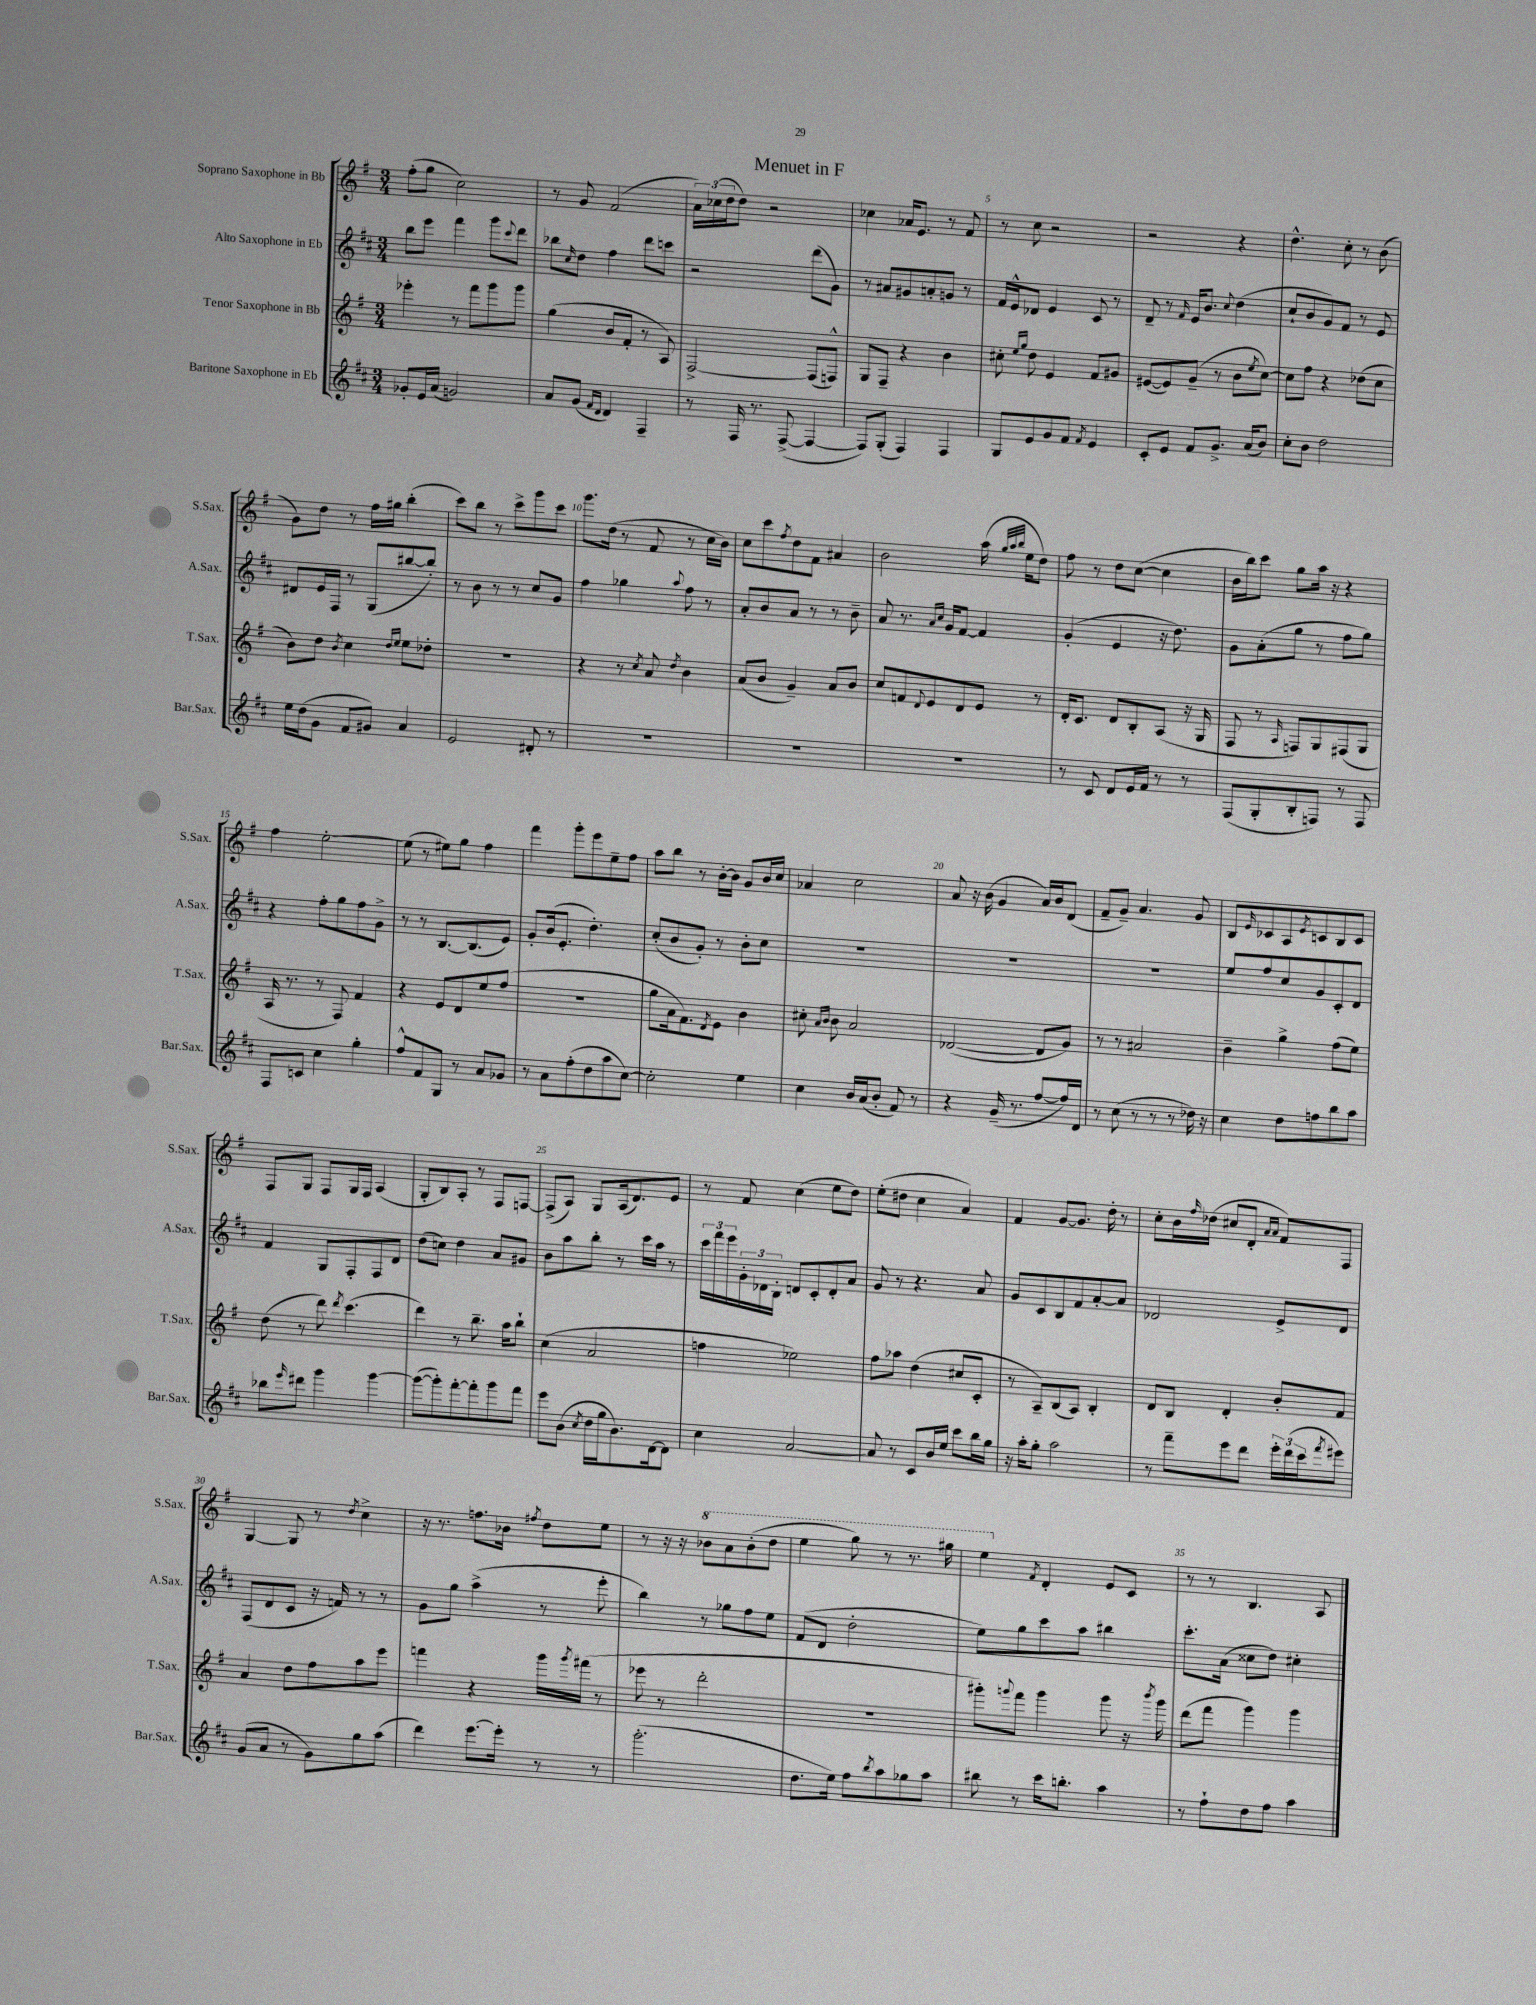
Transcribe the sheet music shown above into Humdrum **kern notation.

**kern	**kern	**kern	**kern
*part4	*part3	*part2	*part1
*staff4	*staff3	*staff2	*staff1
*I"Baritone Saxophone in Eb	*I"Tenor Saxophone in Bb	*I"Alto Saxophone in Eb	*I"Soprano Saxophone in Bb
*I'Bar.Sax.	*I'T.Sax.	*I'A.Sax.	*I'S.Sax.
*clefG2	*clefG2	*clefG2	*clefG2
*k[f#c#]	*k[f#]	*k[f#c#]	*k[f#]
*M3/4	*M3/4	*M3/4	*M3/4
=1	=1	=1	=1
8g-X'/L	4eee-X'\	8bb\L	(8ff#'\L
16e/L	.	8eee\J	8gg\J
(16a/JJ	.	.	.
2gn/)	8r	4fff#\	2cc\)
.	8fff#\L	.	.
.	8ggg\	8ggg\L	.
.	.	8qqccc#/	.
.	8ggg\J	8ddd\J	.
=2	=2	=2	=2
8a/L	(4gg\	8bb-X\L	8r
.	.	16qqcc#/	.
(8g/J	.	8dd\J	8g/
16qqf#/LL	.	.	.
16qqd/JJ	.	.	.
4d/)	8b/L	4ff#\	(2f#/
.	8f#'/J	.	.
4F#~/	8r	8ddd\L	.
.	8A/)	8cccn\J	.
=3	=3	=3	=3
8r	[2F#^/	2r	24a\LL)
.	.	.	(24cc-X\
.	.	.	24dd\J
16F#/	.	.	8dd\J)
8.r	.	.	.
.	.	.	2r
([8F#^/	.	.	.
4F#/_	(8F#/L]	(8ddd\L	.
.	8Fn^^/J)	8g\J)	.
=4	=4	=4	=4
8F#/L])	8G/L	8r	4cc-X\
(8G'/J	8F#~/J	8a#X/L	.
4F#/)	4r	8g#X/	16a-X/KL
.	.	.	8.e/J
.	.	8an'/	.
4F#/	4b\	8gn/J	8r
.	.	8r	8f#/
=5	=5	=5	=5
8G/L	8cc#X'\	16f#/LL	8r
.	.	16e^^/J	.
.	16qqee/LL	.	.
.	16qqgg/JJ	.	.
8e/	8dd\	8d-X/J	8cc\
8g/	4e/	4e/	2r
8f#/J	.	.	.
8qf#/	.	.	.
4e/	8f#/L	8c#/	.
.	8g#X/J	8r	.
=6	=6	=6	=6
8c#'/L	([8e#X/L	8d~/	2r
8e/J	8e#/])	8r	.
.	.	16qqf#/	.
8f#/L	(8g~/J	16e/KL	.
.	.	8.b/J	.
8.g^/J	8r	.	.
.	.	8qqcc#/	.
.	8b\L	(4dd\	4r
(16a/KL	.	.	.
.	8qee/	.	.
8b/J)	[8cc\J)	.	.
=7	=7	=7	=7
8cc#'\L	8cc\L]	8cc#`/L	4.dd^^\
8b\J	8ff#\J	8b/	.
2dd\	4r	8g/)	.
.	.	8f#/J	8cc'\
.	(8dd-X\L	8r	8r
.	8cc\J	8e/	(8b\
!!LO:LB:g=z
=8	=8	=8	=8
16ee\LL	8b\L)	8d#X/L	8g\L)
(16dd\J	.	.	.
8g\J	8dd\J	16e/L	8dd\J
.	.	16F#/JJ	.
.	8qb/	.	.
8f#/L	4cc\	8r	8r
8g#X/J)	.	(8G/L	16ff#\LL
.	.	.	16gg#X\JJ
.	16qqdd/LL	.	.
.	16qqee/JJ	.	.
4a/	8ee\L	[8bb#X/	(4bb'\
.	8dd-X'\J	8bb#'/J])	.
=9	=9	=9	=9
2e/	2.r	8r	8ccc\L)
.	.	8b\	8bb\J
.	.	8r	8r
.	.	8r	8ccc^\L
8d#X'/	.	8cc#/L	8ggg\
8r	.	8g/J	8ccc\J
=10	=10	=10	=10
2.r	4r	4ff#\	8.ggg\L
.	.	.	(16dd\Jk
.	8r	4gg-X\	8r
.	8qcc/	.	.
.	8a/	.	8f#/
.	8qdd/	8qqaa/	.
.	4b\	8ff#\	8r
.	.	8r	16cc\LL
.	.	.	16b\JJ)
=11	=11	=11	=11
2.r	(8a/L	8a'/L	8cc\L
.	8b/J	8b/	8ccc\
.	.	.	8qff#/
.	4g~/)	8a/J	8dd\
.	.	8r	8f#\J
.	8a/L	8r	4a#X/
.	8b/J	8b~\	.
=12	=12	=12	=12
2.r	8cc/L	8a/	2b\
.	8fn/	8.r	.
.	8qqd/	.	.
.	8e/	.	.
.	.	16qqa/LL	.
.	.	16qqcc#/JJ	.
.	.	16g/KL	.
.	8d/	[8f#/J	.
.	8e/J	4f#/]	(16aa\
.	.	.	32qqgg/LLL
.	.	.	32qqaa/
.	.	.	32qqbb/JJJ
.	.	.	16ee\KL
.	8r	.	8dd\J)
=13	=13	=13	=13
8r	16d'/KL	(4g'/	8ff#\
.	8.c/J	.	.
8c#/	.	.	8r
8d/L	8d/L	4e/	8dd\L
16e/L	8B'/	.	([8cc\J
16f#/JJ	.	.	.
8r	(8A/J	16r	4cc\]
.	.	8.dd\)	.
8r	16r	.	.
.	16G/	.	.
=14	=14	=14	=14
(8F#/L	8F#/	8g\L	16b\LL
.	.	.	16bb\J)
8G'/	8r	(8a'\	8ccc\J
.	16qqA/	.	.
8B'/	8Fn/L)	8gg\J	8gg\L
8Fn/J)	8G/	8r	16aa\Jk
.	.	.	16r
8r	(8F#X/	8ff#\L	4r
8F/	8G/J	8gg\J)	.
!!LO:LB:g=z
=15	=15	=15	=15
8F#/L	16A/	4r	4ff#\
.	8.r	.	.
8cn/J	.	.	.
4cc#\	8r	8ff#'\L	[2ee'\
.	8F#/)	8gg\	.
4gg'\	4f#/	8ff#\	.
.	.	8g^\J	.
=16	=16	=16	=16
8ff#^^/L	4r	8r	(8ee\]
8f#/	.	8r	8r
8G/J	8e/L	[8.B/L	8ee#X\L)
8r	8d/	.	8gg\J
.	.	(8.B/]	.
8a/L	8ee/	.	4ff#\
8g-X/J	(8ff#/J	8e/J)	.
=17	=17	=17	=17
8r	2.r	8g'/L	4fff#\
8a\L	.	(16b/k	.
.	.	8.e'/J	.
(8ff#'\	.	.	8ggg'\L
8dd\	.	4.dd'\)	8eee\
8aa\	.	.	8ee~\
[8cc#\J)	.	.	8ff#\J
=18	=18	=18	=18
2cc#'\]	8gg\L	(8cc#'/L	8aa\L
.	16a\k	8b/	8bb\J
.	8.f#\)	.	.
.	.	8g'/J)	8r
.	8qd/	.	.
.	8e\J	8r	[16b'\LL
.	.	.	16b\JJ]
4ee\	4b\	8b'\L	8g/L
.	.	8cc#\J	16b/L
.	.	.	16cc/JJ
=19	=19	=19	=19
4cc#\	8cc#X'\	2.r	4a-X/
.	16qqa/LL	.	.
.	16qqb/JJ	.	.
.	8b\	.	.
16b/LL	2a/	.	2cc\
(16a/J	.	.	.
8b'/J	.	.	.
8f#/)	.	.	.
8r	.	.	.
=20	=20	=20	=20
4r	([2d-X/	2.r	8a/
.	.	.	16r
.	.	.	(16b\
(16g~/	.	.	4g/
8.r	.	.	.
[8ff#/L	8d-/L]	.	16a/LL)
.	.	.	16b/J
16ff#/L])	8g/J)	.	(8d/J
16d/JJ	.	.	.
=21	=21	=21	=21
8r	8r	2.r	8f#~/L
(8cc#\	8r	.	8g~/J)
8r	2a#X/	.	4.a/
8r	.	.	.
8r	.	.	.
16dd-X\)	.	.	8g/
16r	.	.	.
=22	=22	=22	=22
4cc#\	4b~\	8ee/L	8B/L
.	.	.	16qqe/
.	.	8ff#/	8c-X/
8dd\L	4gg^\	8cc#/	8A/
.	.	.	8qe/
8ffn\	.	8g/	8cn/
8bb\	(8ff#\L	8c#'/	8B/
8aa\J	8ee\J)	8d/J	8c/J
!!LO:LB:g=z
=23	=23	=23	=23
8bb-X\L	(8dd\	4f#/	8F#/L
16qqeee/	.	.	.
8ddd#X\J	8r	.	8G/J
4ggg\	8ddd\)	8G/L	8F#/L
.	8qddd/	.	.
.	(4.ccc\	8F#'/	16G/L
.	.	.	16F#/JJ
[4ggg\	.	8F#/	(4A/
.	.	8d/J	.
=24	=24	=24	=24
(8ggg\L_	4ddd\)	(8dd\L	8G'/L
8ggg'\])	.	8ccn\J)	8B/)
[8fff#'\	8r	4dd\	8A'/J
8fff#'\]	8.bb~\	.	8r
8ggg\	.	8a/L	8F#/L
.	16aa\KL	.	.
8fff#\J	8bb`\J	8g#X/J	[8Fn/J
=25	=25	=25	=25
8eee\L	(4cc\	8b\L	(8F^/L]
(8b\J	.	8aa\	8A/J)
8qcc#/	.	.	.
16dd\LL	2a/	8bb'\J	8G/L
16gg\J	.	.	.
8.b\)	.	8r	(16A/k
.	.	.	8.d/)
.	.	16ccc#\LL	.
[16d\k	.	16aa\JJ	.
8d\J]	.	8r	8e/J
=26	=26	=26	=26
4cc#\	4ffn\	24ccc#\LL	8r
.	.	24fff#\	.
.	.	24eee\	.
.	.	24g'\	8f#/
.	.	24d-X\	.
.	.	24B'\JJ	.
[2a/	2ee-X\)	8dn/L	(4cc\
.	.	8c#'/	.
.	.	8d'/	8ee\L
.	.	8a/J	8dd\J)
=27	=27	=27	=27
8a/]	8ff#\L	8g/	(8ee'\L
8r	8aa-X\J	8r	8dd#X\J
8c#/L	(4dd\	4.r	4cc\
16b/L	.	.	.
16ee/JJ	.	.	.
8ccc#\L	8cc#X/L	.	4a/)
16bb\L	8c'/J	8a/	.
16gg\JJ	.	.	.
=28	=28	=28	=28
16r	8r	8g/L	4f#/
16aa'\KL	.	.	.
8gg'\J	8A~/L)	8c#/	.
2aa\	(8B/	8B/	[8g/L
.	8A/J)	8f#/	8.g/J]
.	4B'/	[8a'/	.
.	.	.	16dd'\
.	.	8a/J]	8r
=29	=29	=29	=29
8r	8d/L	2d-X/	8cc'\L
8fff#~\L	8B/J	.	16b\L
.	.	.	16qqff#/
.	.	.	(16dd-X\JJ
8eee\	4d'/	.	8cc#X/L
8ddd\J	.	.	8d'/J
.	.	.	16qqa/LL
.	.	.	16qqa/JJ
24eee'\LL	8b'/L	8e^/L	8f#/L)
(24ddd\	.	.	.
24ccc#\J	.	.	.
8qfff#/	.	.	.
8eee#X\J)	8f#/J	8d-/J	8F#/J
!!LO:LB:g=z
=30	=30	=30	=30
(8g/L	4a/	(8F#/L	[4G/
8a/J	.	8d/	.
8r	8dd\L	8c#/J	8G/]
8g\L)	8ff#\	16r	8r
.	.	16fn/)	.
.	.	.	8qdd/
8gg\	8aa\	8r	4cc^\
(8aa\J	8eee\J	8r	.
=31	=31	=31	=31
4ddd\)	4fffn\	8g\L	16r
.	.	.	8.r
.	.	8gg\J	.
[8.eee\L	4r	(4aa^\	8.ffn\L
16eee'\Jk]	.	.	16b-X\Jk
.	.	.	8qff#X/
8r	16ggg\LL	8r	8dd\L
.	8qggg/	.	.
.	(16fff#X\JJ	.	.
8r	8r	8eee'\	8ee\J
=32	=32	=32	=32
(2.ggg'\	8eee-X\	4bb\)	8r
.	8r	.	16r
.	.	.	16r
*	*	*	*8va
.	2ddd'\	8r	8bb-X\L
.	.	8gg-X\L	8aa\
.	.	8ff#\	(8bb-'\
.	.	8ee\J	8ddd\J
=33	=33	=33	=33
8.dd\L	2.r	(8f#/L	4eee\
.	.	8d/J	.
16ee\Jk)	.	.	.
8ff#\L	.	2dd'\	8ggg\)
8qbb/	.	.	.
8aa\	.	.	8r
8gg-X\	.	.	8.r
8aa\J	.	.	.
.	.	.	16ggg#X\
=34	=34	=34	=34
8bb#X\	8ggg#X'\L)	8ee\L)	4eee\
.	8qqgggn/	.	.
8r	8fff#\J	8gg\	.
*	*	*	*X8va
.	.	.	8qf#/
16ccc#\KL	4ggg\	8ccc#\	4d'/
8.bbn'\J	.	.	.
.	.	8aa\J	.
4aa\	8ggg\	4bb#X\	8e/L
.	16r	.	8c/J
.	8qbbb/	.	.
.	16ggg\	.	.
=35	=35	=35	=35
8r	(8ddd\L	8.ccc#'\L	8r
8ff#`\L	8fff#\J	.	8r
.	.	(16a\Jk	.
8dd\	4ggg\)	8cc##X\L	4.B/
8ff#\J	.	8dd\J)	.
4aa\	4ggg\	4cc#X'\	.
.	.	.	8A/
==	==	==	==
*-	*-	*-	*-
